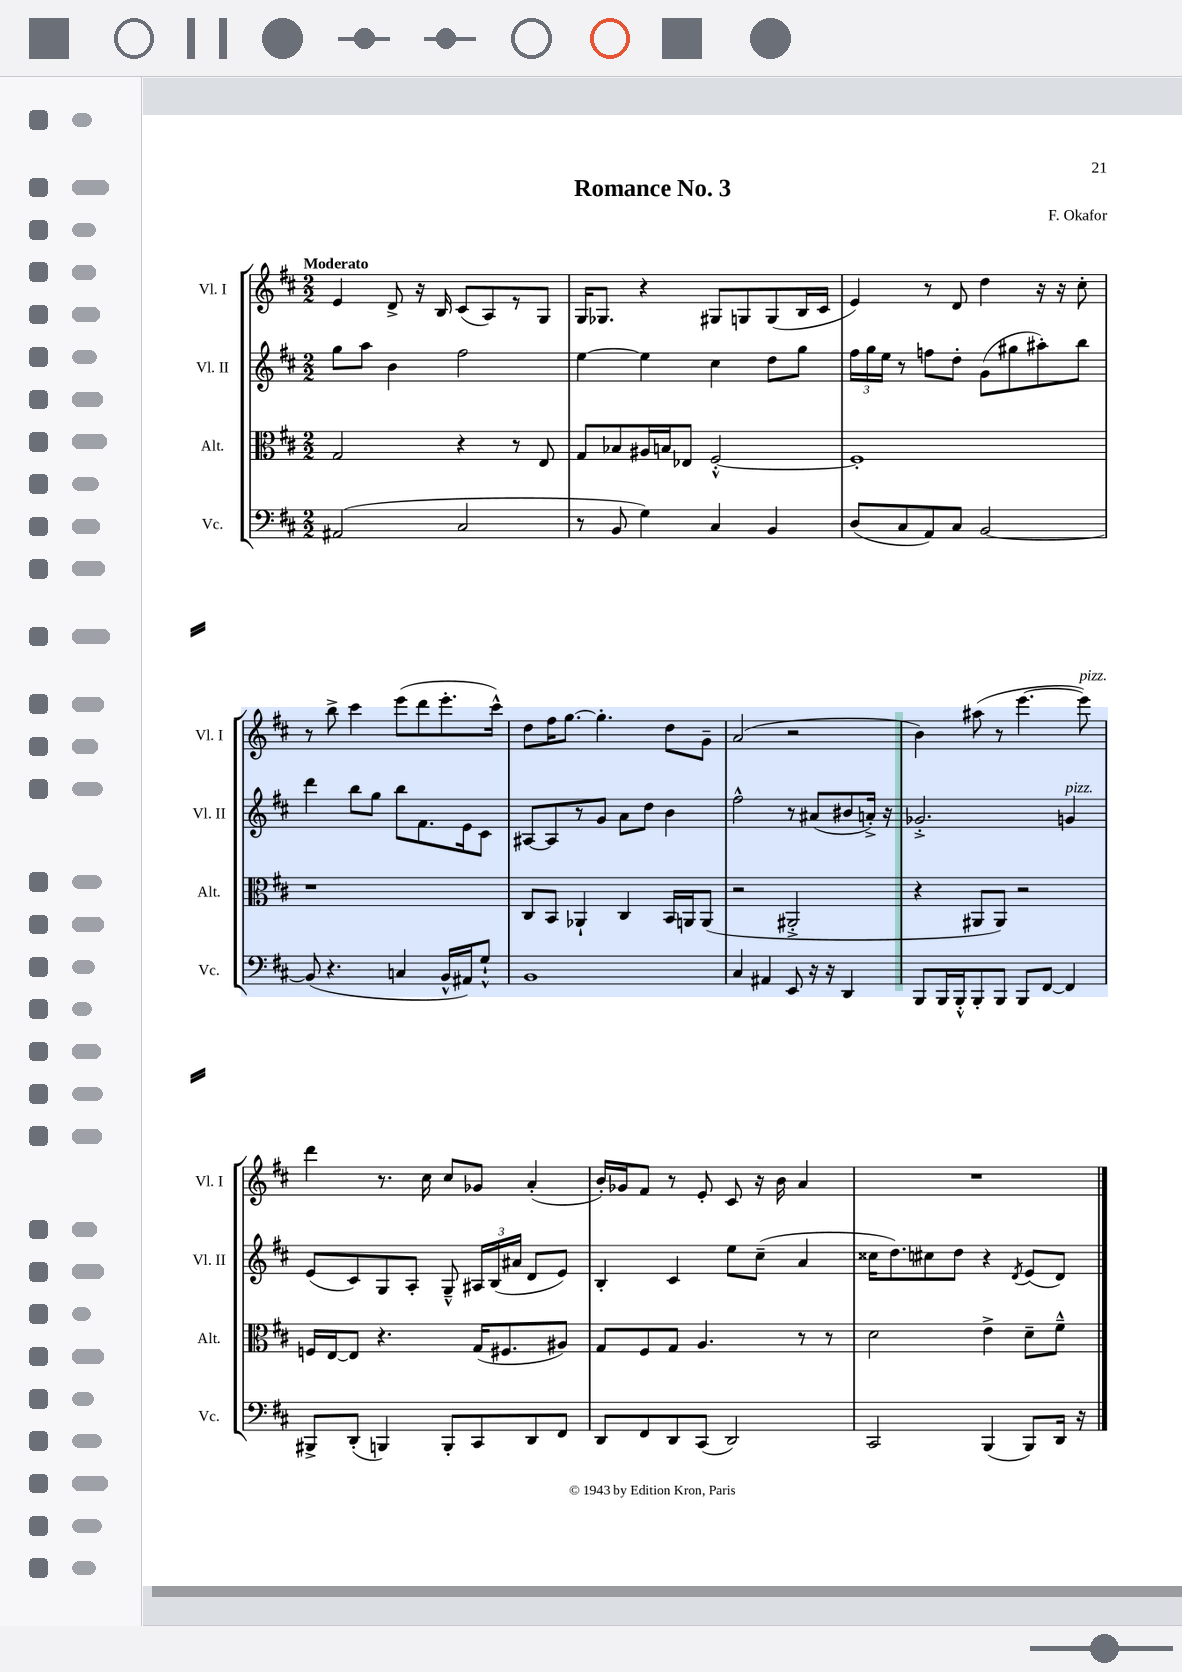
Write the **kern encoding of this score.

**kern	**kern	**kern	**kern
*staff4	*staff3	*staff2	*staff1
*clefF4	*clefC3	*clefG2	*clefG2
*k[f#c#]	*k[f#c#]	*k[f#c#]	*k[f#c#]
*M2/2	*M2/2	*M2/2	*M2/2
(2AA#	2G	8gg	4e
.	.	8aa	.
.	.	4b	8d^
.	.	.	16r
.	.	.	16B
2C#	4r	2ff#	(8c#
.	.	.	8A)
.	8r	.	8r
.	8E	.	8G
=	=	=	=
8r	8G	[4ee	16G
.	.	.	8.G-
8BB	8B-	.	.
4G)	16A#	4ee]	4r
.	16B	.	.
.	8E-	.	.
4C#	[2F#'^^	4cc#	8G#
.	.	.	8G
4BB	.	8dd	(8G
.	.	8gg	16B
.	.	.	16c#
=	=	=	=
(8D	1F#']	24ff#	4e)
.	.	24gg	.
.	.	24ee	.
8C#	.	8r	.
8AA)	.	8ff	8r
8C#	.	8dd'	8d
[2BB	.	(8g	4dd
.	.	8gg#	.
.	.	8aa#')	16r
.	.	.	16r
.	.	8bb	8cc#'
=	=	=	=
(8BB]	1r	4ddd	8r
4.r	.	.	8bb^
.	.	8bb	4ccc#
.	.	8gg	.
4C	.	8bb	(8eee
.	.	8.f#	8ddd
16BB^^	.	.	8.eee'
16AA#)	.	16e	.
8G`^^	.	8c#	.
.	.	.	16ccc#^^)
=	=	=	=
1BB	8C#	[8A#	8dd
.	8BB	8A#]	16ff#
.	.	.	[8.gg
.	4AA-`	8r	.
.	.	8g	4.gg']
.	4C#	8a	.
.	.	8dd	.
.	16BB	4b	8dd
.	16AA	.	.
.	(8AA	.	8g~
=	=	=	=
4C#	2r	2ff#^^	(2a
4AA#	.	.	.
8EE	2AA#'^	8r	2r
16r	.	(8a#	.
16r	.	.	.
4DD	.	8b#	.
.	.	16a'^)	.
.	.	16r	.
=	=	=	=
8BBB	4r	2.g-'^	4b)
16BBB	.	.	.
16BBB'^^	.	.	.
8BBB'	8AA#	.	(8aa#
8BBB	8AA#)	.	8r
8BBB	2r	.	[4.eee
[8FF#	.	.	.
4FF#]	.	4g	.
.	.	.	8eee])
=	=	=	=
8BBB#^	16F	(8e	4ddd
.	[16E	.	.
(8DD'	8E]	8c#)	.
4BBB)	4.r	8G	8.r
.	.	8A'	.
.	.	.	16cc#
8BBB'	.	8G~^^	8cc#
8CC#	(16G	24A#	8g-
.	.	(24B	.
.	8.F#	.	.
.	.	24a#	.
8DD	.	8d	(4a'
8FF#	8A#)	8e)	.
=	=	=	=
8DD	8G	4B'	16b')
.	.	.	16g-
8FF#	8F#	.	8f#
8DD	8G	4c#	8r
(8CC#	4.A	.	8e'
2DD)	.	8ee	8c#
.	.	(8cc#~	16r
.	.	.	16b
.	8r	4a	4a
.	8r	.	.
=	=	=	=
2CC#	2d	16cc##	1r
.	.	8.dd)	.
.	.	8cc#	.
.	.	8dd	.
(4BBB	4e^	4r	.
.	.	8qd	.
8BBB)	8d~	(8e	.
16DD	8f#~^^	8d)	.
16r	.	.	.
==	==	==	==
*-	*-	*-	*-
